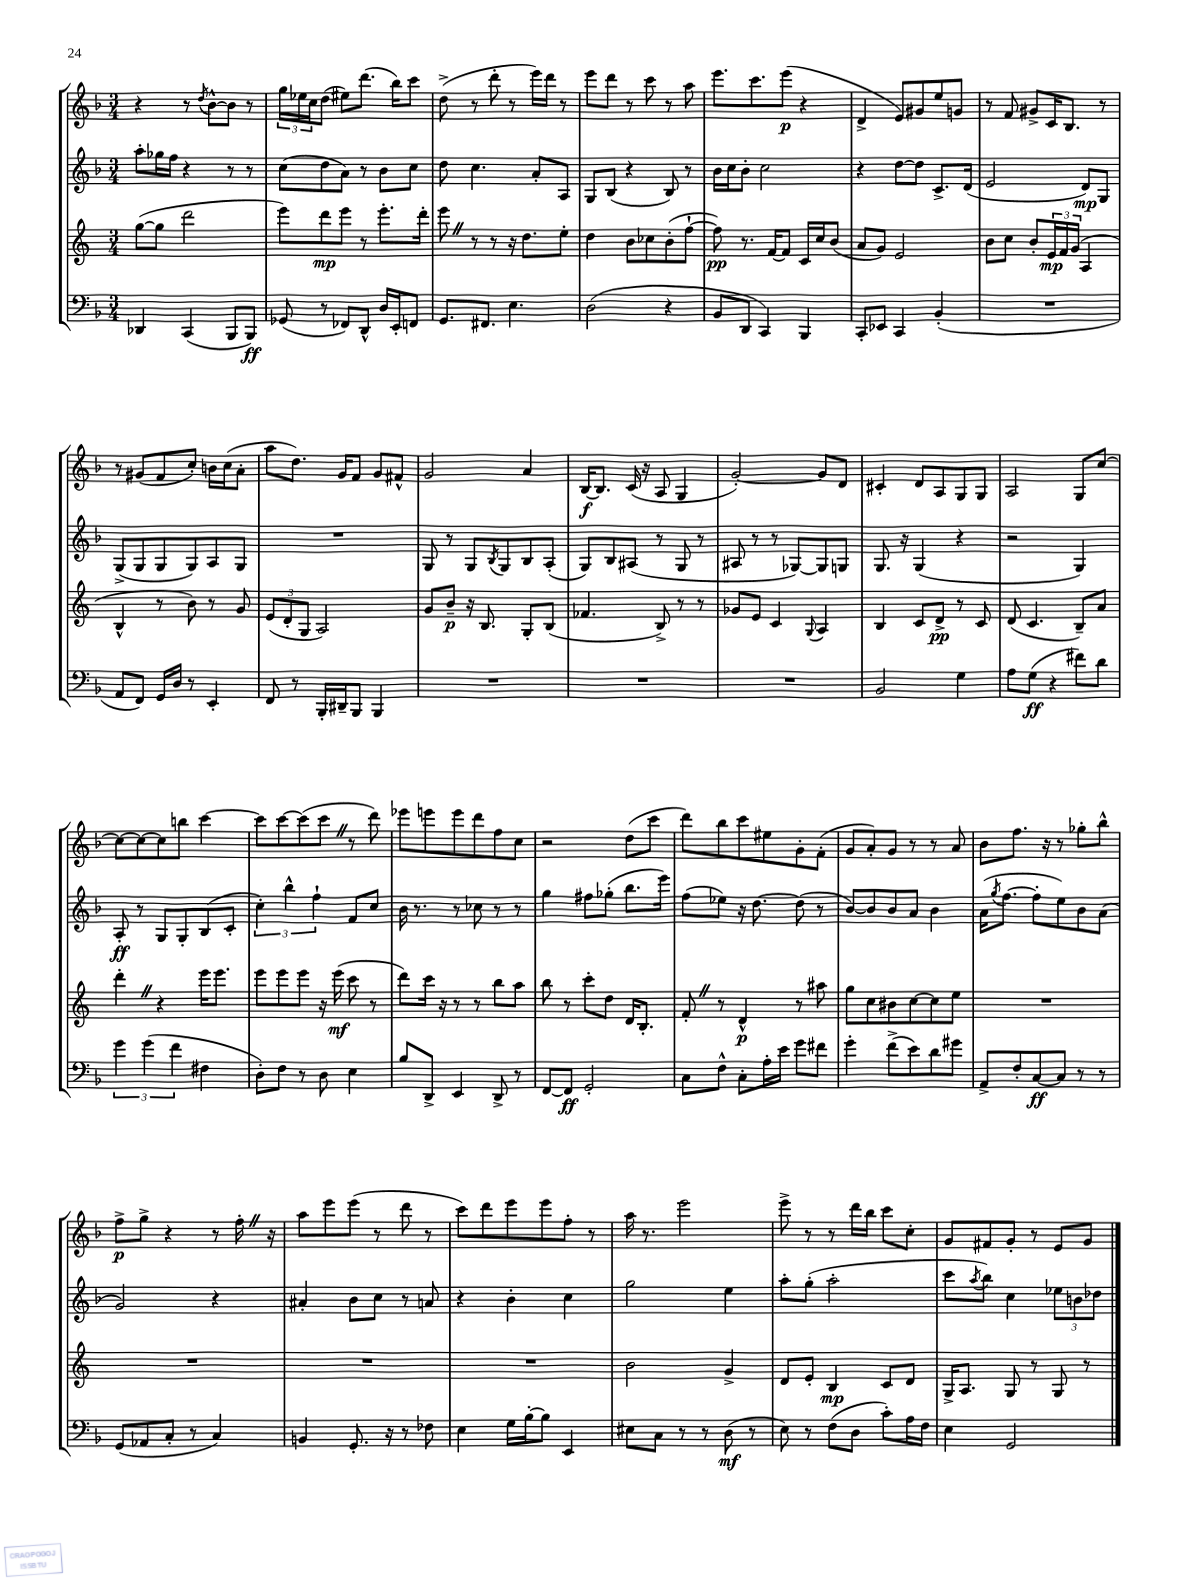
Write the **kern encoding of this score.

**kern	**kern	**kern	**kern
*staff4	*staff3	*staff2	*staff1
*clefF4	*clefG2	*clefG2	*clefG2
*k[b-]	*k[]	*k[b-]	*k[b-]
*M3/4	*M3/4	*M3/4	*M3/4
4DD-	([8gg	8aa'	4r
.	8gg]	16gg-	.
.	.	16ff	.
(4CC	2ddd	4r	8r
.	.	.	8qdd
.	.	.	[8b-^^
8BBB-	.	8r	8b-]
8BBB-)	.	8r	8r
=	=	=	=
(8GG-	8eee)	(8cc	24gg
.	.	.	24ee-
.	.	.	24cc
8r	8ddd	8dd	(8dd
8FF-)	8eee	8a)	8ee#)
8DD^^	8r	8r	(8.ddd
16D	8.eee'	8b-	.
16EE'	.	.	16bb-)
8FF	.	8cc	8ccc
.	16ddd'	.	.
=	=	=	=
8.GG	8eee	8dd	(8dd^
.	8r	4.cc	8r
8.FF#	.	.	.
.	8r	.	8ddd'
4.E	16r	.	8r
.	8.dd	.	.
.	.	8a'	16eee)
.	.	.	16ddd
.	8ee'	8A	8r
=	=	=	=
(2D	4dd	8G	8eee
.	.	(8B-	8ddd
.	8b	4r	8r
.	8cc-	.	8ccc
4r	(8b'	8B-)	8r
.	[8ff`	8r	8aa
=	=	=	=
8BB-	8ff])	16b-	8.eee
.	.	16cc	.
8DD	8.r	8b-'	.
.	.	.	8.ccc
4CC)	.	2cc	.
.	[16f	.	.
.	8f]	.	(8eee
4BBB-	16c	.	4r
.	16cc	.	.
.	(8b	.	.
=	=	=	=
8CC'	8a	4r	4d^
8EE-	8g)	.	.
4CC	2e	[8dd	8e)
.	.	8dd]	8g#
(4BB-'	.	8.c^	8ee
.	.	.	8g
.	.	(16d	.
=	=	=	=
2.r	8b	2e	8r
.	8cc	.	8f
.	8b'	.	8g#^
.	24e	.	16c
.	24f	.	.
.	.	.	8.B-
.	(24g	.	.
.	4A	8d)	.
.	.	8G	8r
=	=	=	=
8AA	4B^^	(8G^	8r
8FF)	.	8G	(8g#
16GG	8r	8G	8f
16D	.	.	.
8r	8b)	8G)	8cc')
4EE'	8r	8A	16b
.	.	.	(16cc
.	8g	8G	8a'
=	=	=	=
8FF	(12e	2.r	8aa
.	12d'	.	.
8r	.	.	8.dd)
.	12G	.	.
16BBB-'	2A)	.	.
16DD#~	.	.	16g
8BBB-	.	.	8f
4BBB-	.	.	8g
.	.	.	8f#^^
=	=	=	=
2.r	8g	8G	2g
.	8b~	8r	.
.	16r	8G	.
.	8.B	.	.
.	.	8qB-	.
.	.	8G	.
.	8G'	8B-	4a
.	(8B	(8A'	.
=	=	=	=
2.r	4.f-	8G)	[16B-
.	.	.	8.B-]
.	.	8B-	.
.	.	(8A#	(16c
.	.	.	16r
.	8B^)	8r	8A
.	8r	8G	4G
.	8r	8r	.
=	=	=	=
2.r	8g-	8A#	[2g')
.	8e	8r	.
.	4c	8r	.
.	.	[8G-)	.
.	8qqG	.	.
.	4A	8G-]	8g]
.	.	8G	8d
=	=	=	=
2BB-	4B	8.G	4c#'
.	.	16r	.
.	8c	(4G	8d
.	8d^	.	8A
4G	8r	4r	8G
.	8c	.	8G
=	=	=	=
8A	(8d	2r	2A
(8G	4.c	.	.
4r	.	.	.
8f#)	8B~)	4G)	8G
8d	8a	.	[8cc
=	=	=	=
6g	4ddd'	8A'	8cc_
.	.	8r	8cc_
(6g	.	.	.
.	4r	8G	8cc]
6f	.	.	.
.	.	8G'	8bb
4F#	16eee	(8B-	[4ccc
.	8.eee	.	.
.	.	8c'	.
=	=	=	=
8D')	8eee	6cc')	8ccc]
8F	8eee	.	[8ccc
.	.	6bb-^^	.
8r	8eee	.	(8ccc]
.	.	6ff`	.
8D	16r	.	8ccc
.	(16eee	.	.
4E	8ccc	8f	8r
.	8r	8cc	8ddd)
=	=	=	=
8B-	8ddd)	16b-	8eee-
.	.	8.r	.
8DD^	16ccc	.	8eee
.	16r	.	.
4EE	8r	8r	8eee
.	8r	8cc-	8ddd
8DD^	8bb	8r	8ff
8r	8aa	8r	8cc
=	=	=	=
[8FF	8bb	4gg	2r
8FF]	8r	.	.
2GG'	8ccc'	8ff#	.
.	8dd	(8gg-'	.
.	16d	8.bb-	(8dd
.	8.B'	.	.
.	.	.	8ccc
.	.	16eee)	.
=	=	=	=
8C	8f'	(8ff	8ddd)
8F^^	8r	8ee-)	8bb-
8C'	4d^^	16r	8ccc
.	.	[8.dd	.
16A'	.	.	8ee#
16e	.	.	.
8g	8r	(8dd]	8g'
8f#	8aa#	8r	(8f'
=	=	=	=
4g'	8gg	[8b-)	8g
.	8cc	8b-]	8a')
(8f^	8b#	8b-	8g
8e)	[8cc	8a	8r
8d	8cc]	4b-	8r
8g#	8ee	.	8a
=	=	=	=
8AA^	2.r	(16a	8b-
.	.	8qgg	.
.	.	[8.ff	.
8F'	.	.	8.ff
[8C	.	8ff']	.
.	.	.	16r
8C]	.	8ee)	8r
8r	.	8b-	8gg-'
8r	.	(8a	8bb-^^
=	=	=	=
(8GG	2.r	2g)	8ff^
8AA-	.	.	8gg^
8C'	.	.	4r
8r	.	.	.
4C)	.	4r	8r
.	.	.	16ff'
.	.	.	16r
=	=	=	=
4BB	2.r	4a#'	8aa
.	.	.	8eee
8.GG'	.	8b-	(8eee
.	.	8cc	8r
16r	.	.	.
8r	.	8r	8ddd
8F-	.	8a	8r
=	=	=	=
4E	2.r	4r	8ccc)
.	.	.	8ddd
16G	.	4b-'	8eee
[16B-'	.	.	.
8B-]	.	.	8eee
4EE	.	4cc	8ff'
.	.	.	8r
=	=	=	=
8E#	2b	2gg	16aa
.	.	.	8.r
8C	.	.	.
8r	.	.	2eee
8r	.	.	.
(8D	4g^	4ee	.
8r	.	.	.
=	=	=	=
8E)	8d	8aa'	8eee^
8r	8e'	(8gg'	8r
(8F	4B	2aa'	8r
8D	.	.	16ddd
.	.	.	16bb-
8c')	8c	.	8ccc
16A	8d	.	8cc'
16F	.	.	.
=	=	=	=
4E	16G^	8ccc	8g
.	8.A	.	.
.	.	8qaa	.
.	.	8bb-)	8f#
2GG	8G	4cc	8g'
.	8r	.	8r
.	8G	12ee-	8e
.	.	12b	.
.	8r	.	8g
.	.	12dd-	.
==	==	==	==
*-	*-	*-	*-
